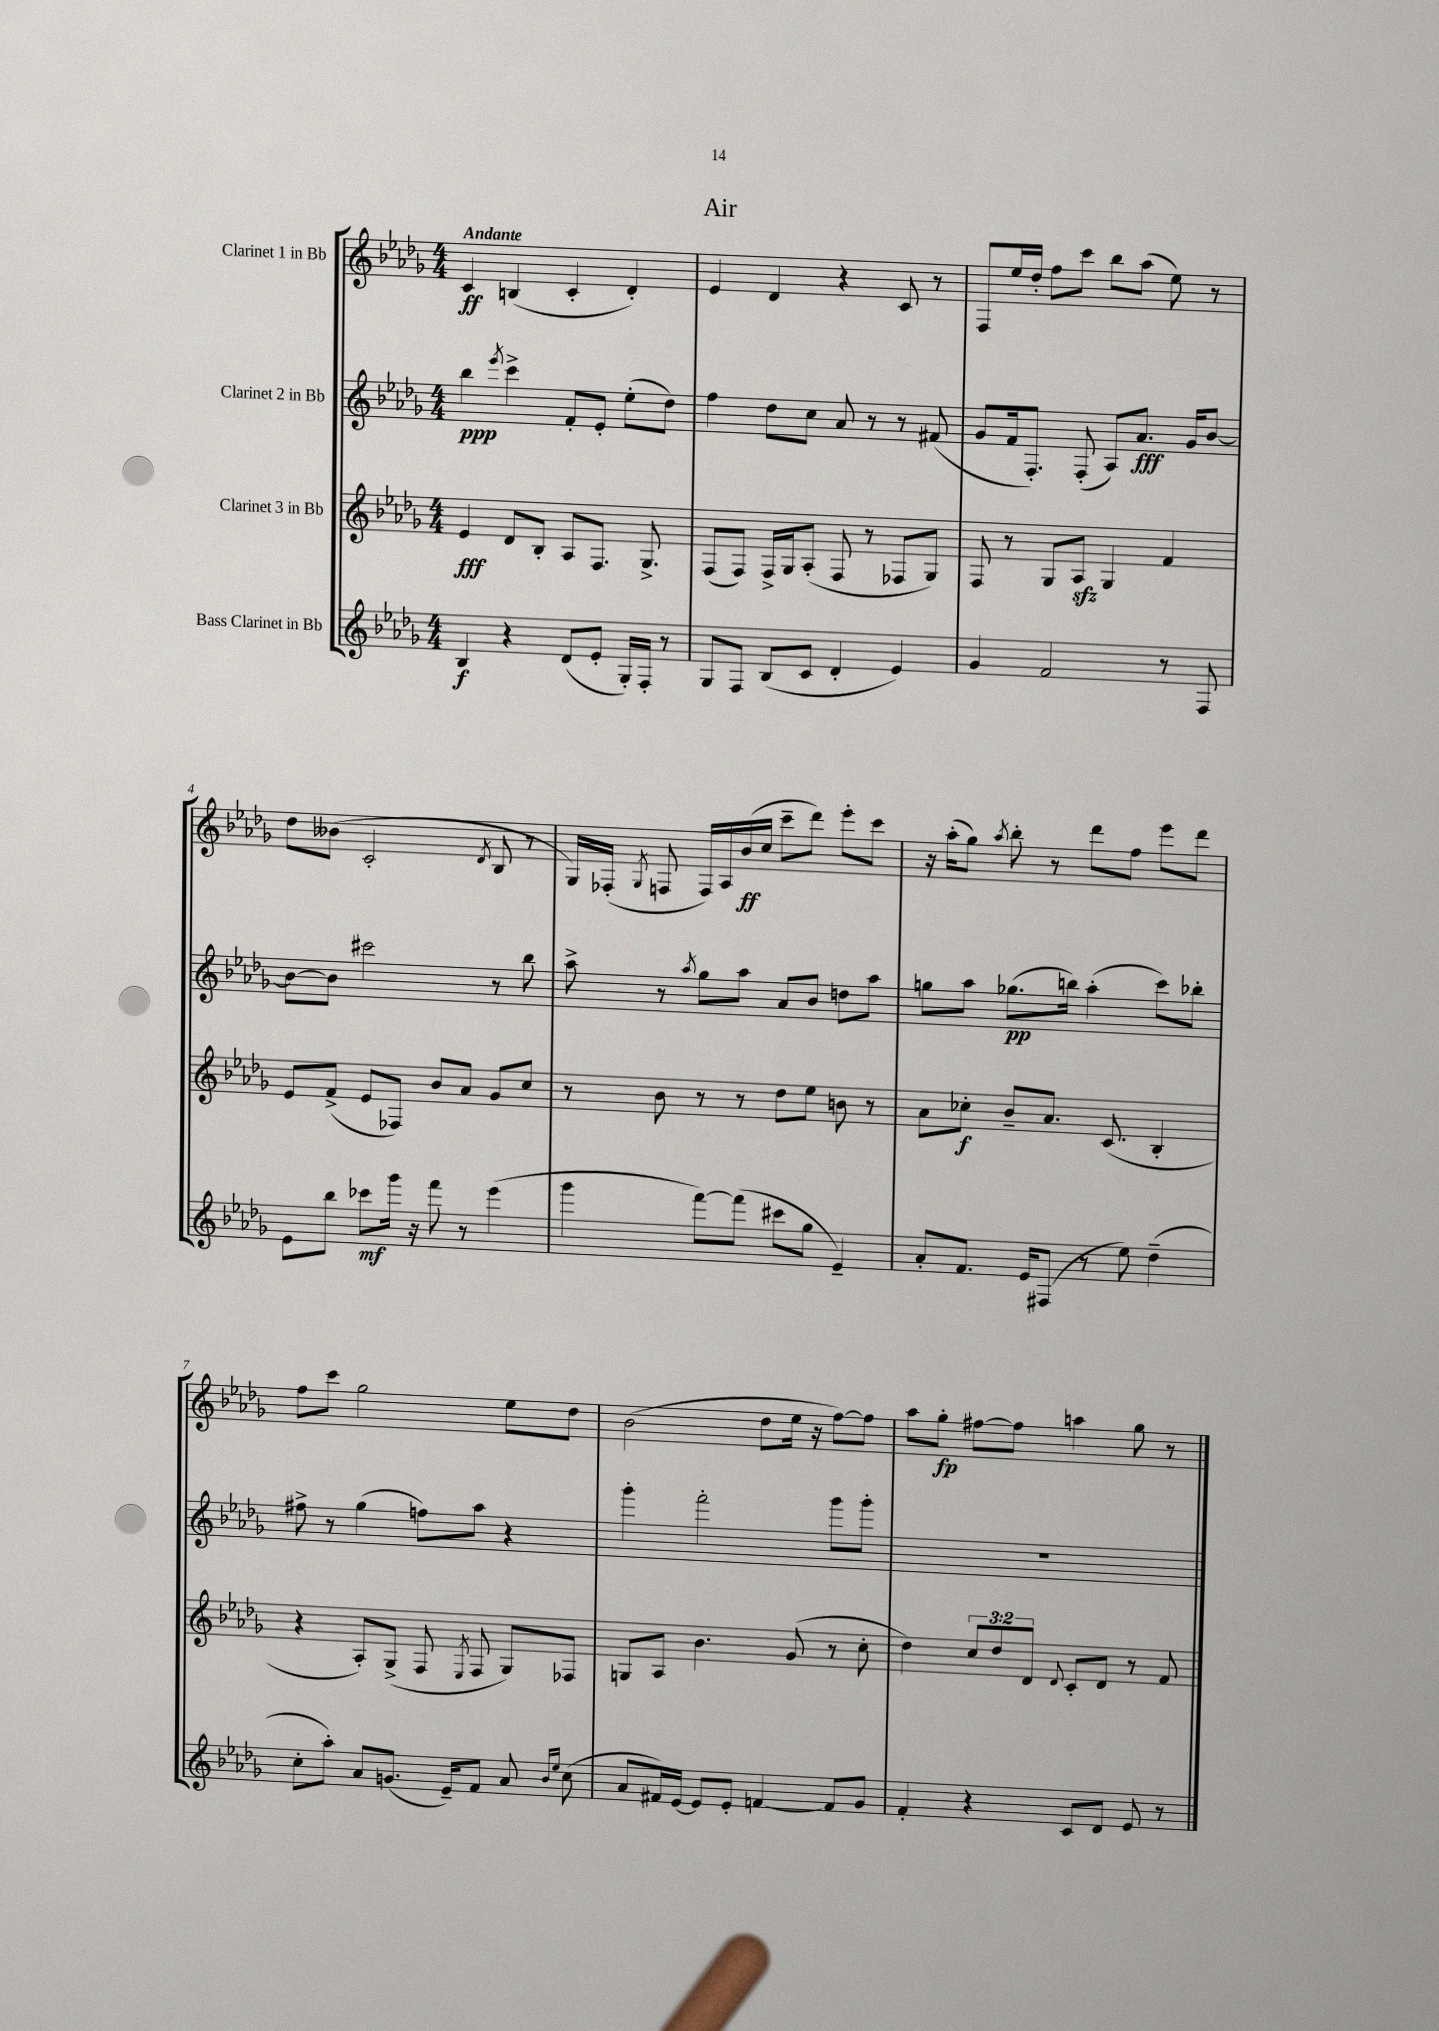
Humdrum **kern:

**kern	**kern	**kern	**kern
*staff4	*staff3	*staff2	*staff1
*clefG2	*clefG2	*clefG2	*clefG2
*k[b-e-a-d-g-]	*k[b-e-a-d-g-]	*k[b-e-a-d-g-]	*k[b-e-a-d-g-]
*M4/4	*M4/4	*M4/4	*M4/4
4B-/	4e-/	4bb-\	4c/
.	.	8qeee-/	.
4r	8d-/L	4ccc^\	(4B/
.	8B-'/J	.	.
(8d-/L	8A-/L	8f'/L	4c'/
8e-'/J	8.F/J	8e-'/J	.
16G-'/LL)	.	(8ee-'\L	4d-'/)
16F'/JJ	8.G-^/	.	.
8r	.	8dd-\J)	.
=	=	=	=
8G-/L	(8F/L	4ff\	4e-/
8F/J	8F/J)	.	.
(8B-/L	16F^/LL	8dd-\L	4d-/
.	16G-/J	.	.
8c/J	(8A-'/J	8cc\J	.
4d-'/	8F/	8a-/	4r
.	8r	8r	.
4e-/)	8F-/L	8r	8c/
.	8G-/J)	(8f#/	8r
=	=	=	=
4g-/	8F/	8g-/L	8F/L
.	8r	16f/k	16ee-/L
.	.	8.F'/J)	16dd-'/JJ
2f/	8G-/L	.	8ff\L
.	8A-/J	(8F'/	8ccc\J
.	4G-/	8A-/L)	8bb-\L
.	.	8.a-/J	(8aa-\J
8r	4f/	.	8ee-\)
.	.	16g-/LK	.
8F/	.	[8b-/J	8r
=	=	=	=
8e-\L	8e-/L	8b-\_L	8dd-\L
8bb-\J	(8f^/J	8b-\]J	(8b--\J
8ccc-\L	8e-/L	2ccc#\	2c'/
16ggg-\Jk	8F-/J)	.	.
16r	.	.	.
8fff\	8b-/L	.	.
8r	8a-/J	.	.
.	.	.	8qd-/
(4eee-\	8g-/L	8r	8B-/
.	8cc/J	8bb-\	8r
=	=	=	=
4ggg-\	8r	8aa-^\	16G-/LL)
.	.	.	(16F-'/JJ
.	.	.	8qG-/
.	8b-\	8r	8F/
.	.	8qaa-/	.
[8fff\L)	8r	8gg-\L	16F/LL)
.	.	.	16A-/
(8fff\]J	8r	8aa-\J	(16b-/
.	.	.	16cc/JJ
8ccc#\L	8dd-\L	8a-/L	8ccc~\L
8gg-\J	8ee-\J	8b-/J	8ddd-\J)
4e-~/)	8b\	8dd\L	8eee-'\L
.	8r	8aa-\J	8ccc\J
=	=	=	=
8a-'/L	8a-\L	8gg\L	16r
.	.	.	(16aa-'\LK
8.f/J	8cc-'\J	8aa-\J	8gg-\J)
.	.	.	8qaa-/
.	8b-~/L	(8.gg-\L	8bb-'\
16e-/LK	.	.	.
(8F#/J	8.a-/J	.	8r
.	.	16bb\Jk)	.
8r	.	(4aa-'\	8ddd-\L
.	(8.c/	.	.
8ee-\)	.	.	8ff\J
(4dd-~\	4B-'/	8ccc\L)	8eee-\L
.	.	8bb-'\J	8ddd-\J
=	=	=	=
8cc'\L	4r	8ff#^\	8ff\L
8aa-'\J)	.	8r	8ccc\J
8a-/L	8A-'/L)	(4gg-\	2gg-\
(8.g/J	(8G-^/J	.	.
.	8F/	8ff\L)	.
16e-~/LK)	.	.	.
.	8qE-/	.	.
8f/J	8F/	8aa-\J	.
8a-/	8G-/L)	4r	8ee-\L
16qqb-/LL	.	.	.
16qqee-/JJ	.	.	.
(8cc\	8F-/J	.	8dd-\J
=	=	=	=
8a-/L	8G/L	4ggg-'\	(2b-\
16f#/L)	8A-/J	.	.
[16e-/JJ	.	.	.
8e-/]L	4.b-\	2fff'\	.
8e-'/J	.	.	.
[4f/	.	.	8dd-\L
.	(8g-/	.	16ee-\Jk
.	.	.	16r
8f/]L	8r	8ggg-\L	[8ff\L)
8g-/J	8cc'\	8ggg-'\J	8ff\]J
=	=	=	=
4f'/	4dd-\)	1r	8aa-\L
.	.	.	8gg-'\J
4r	12cc/L	.	[8ff#\L
.	12dd-/	.	.
.	.	.	8ff#\]J
.	12d-/J	.	.
.	8qqd-/	.	.
8c/L	8c'/L	.	4aa\
8d-/J	8d-/J	.	.
8e-/	8r	.	8gg-\
8r	8f/	.	8r
==	==	==	==
*-	*-	*-	*-
